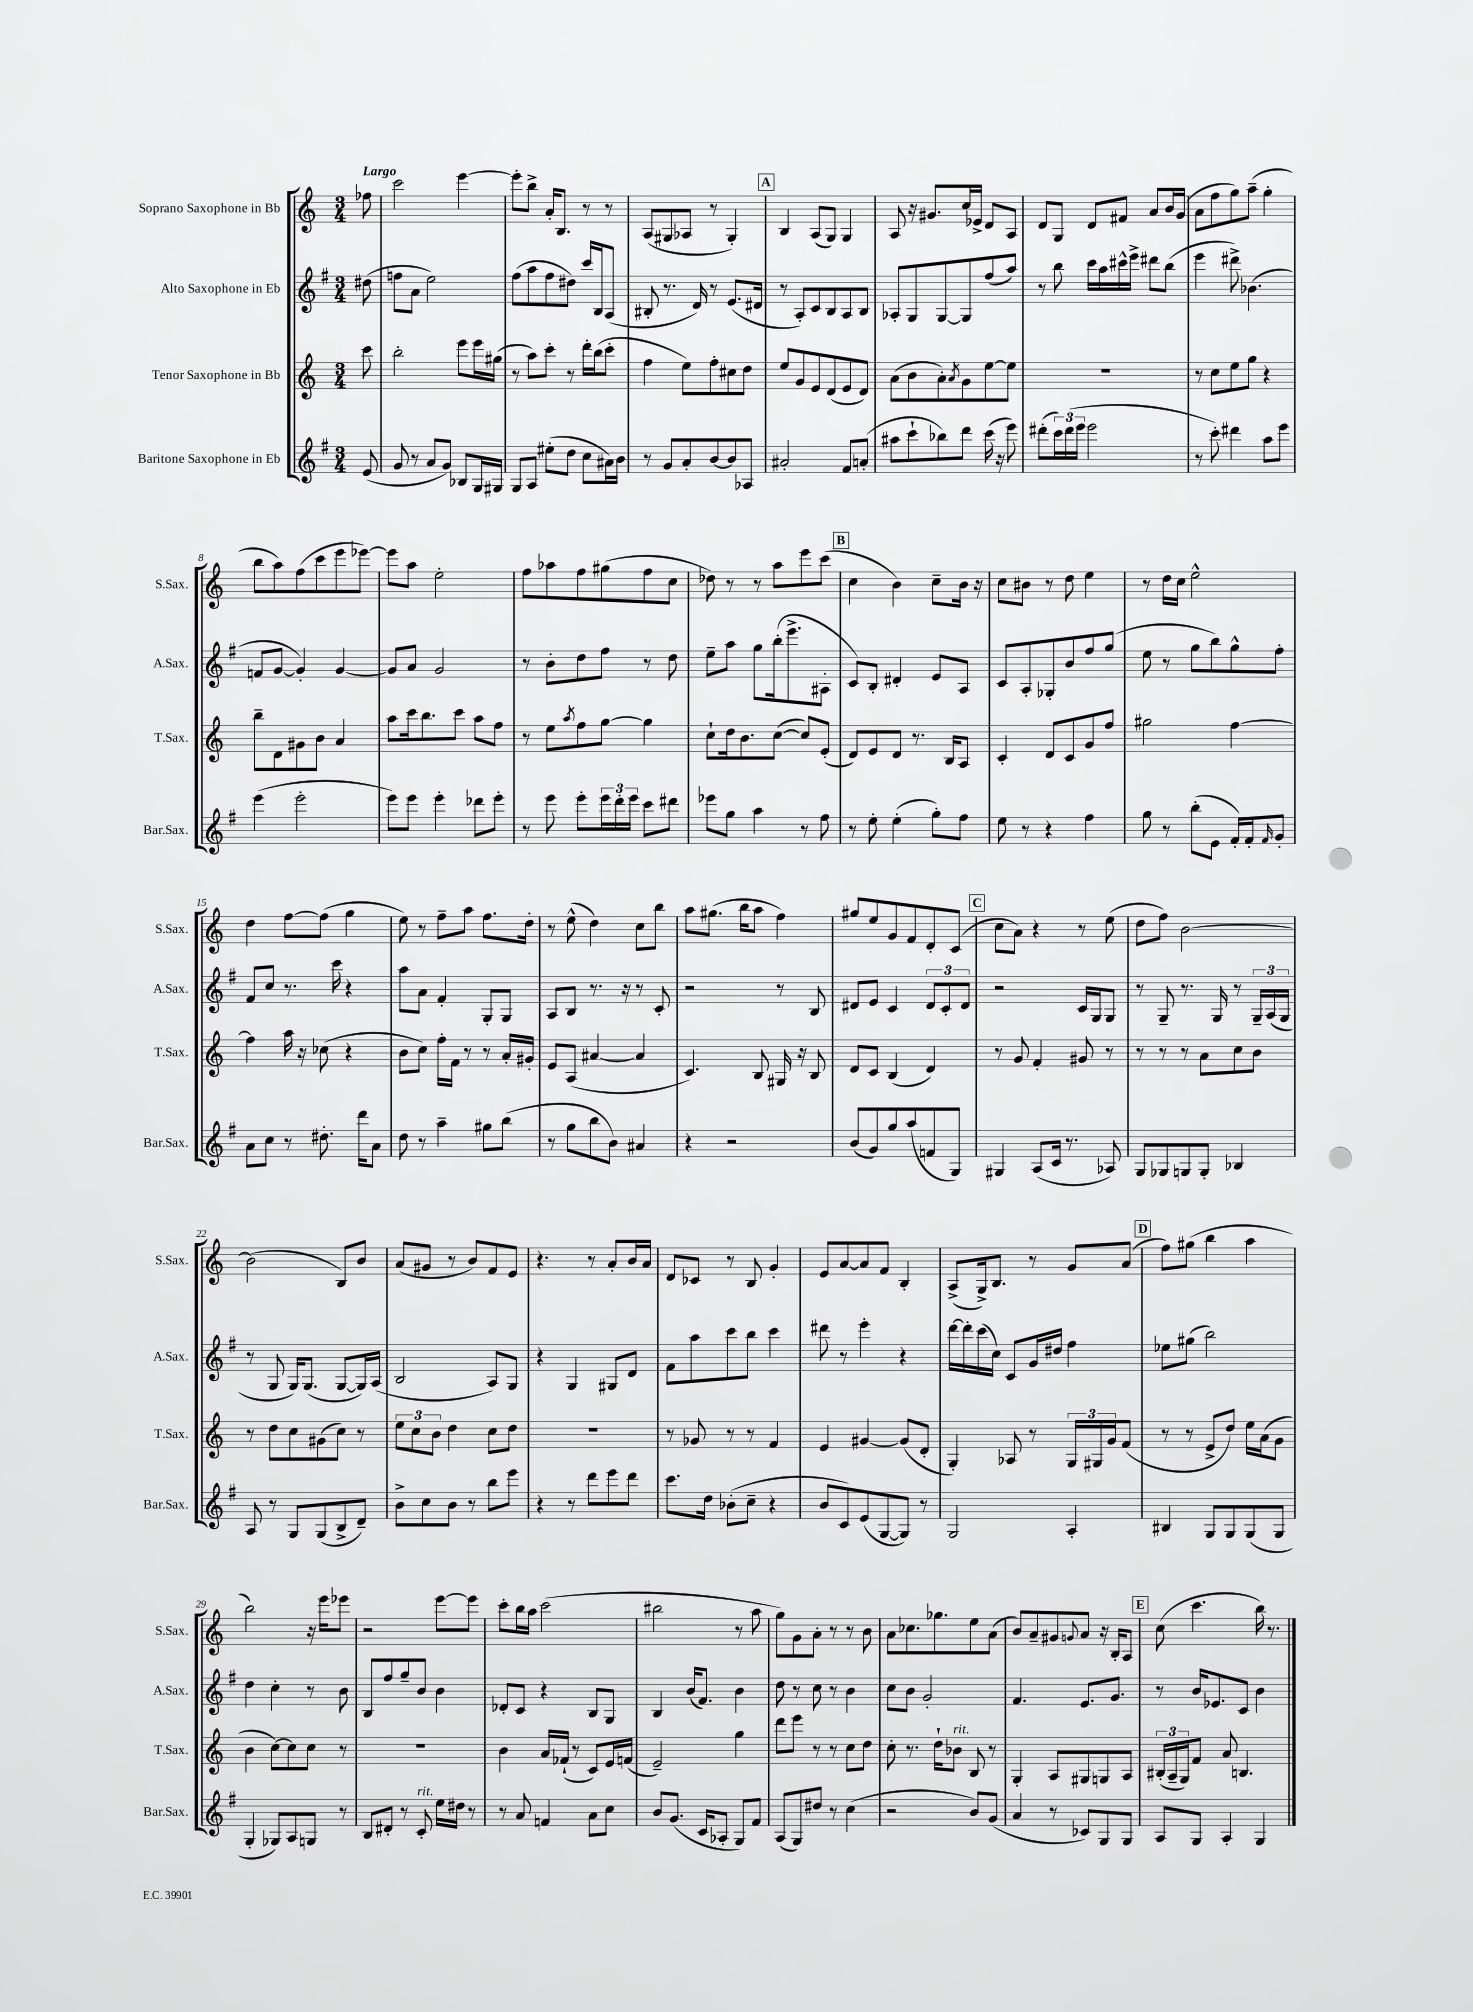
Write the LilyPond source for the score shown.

<<
\new StaffGroup <<
\new Staff = "s0" \with { instrumentName = "Soprano Saxophone in Bb" shortInstrumentName = "S.Sax." } {
    \clef treble \key c \major \numericTimeSignature \time 3/4 \partial 8 \tempo "Largo"
    fes''8 |
    c'''2 e'''4~ |
    e'''8-. b''8-> a'16-. b8. r8 r8 |
    a8( gis8 aes8 r8 gis4-.) |
    \mark \markup { \box "A" } b4 a8( g8) g4 |
    a8 r16 gis'8. c''16 ees'16-> d'8 a8 |
    d'8 g8 d'8 fis'8 a'8 b'16 g'16( |
    a'8 f''8 g''8) a''8--( g''4-. |
    b''8 a''8) f''8( c'''8 e'''8 ees'''8~) |
    ees'''8 a''8 e''2-. |
    f''8 aes''8 f''8 gis''8( f''8 c''8 |
    des''8) r8 r8 a''8 e'''8 c'''8( |
    \mark \markup { \box "B" } c''4 b'4) c''8-- b'16 r16 |
    c''8 bis'8 r8 d''8 e''4 |
    r8 d''16 c''16 e''2-^ |
    d''4 f''8~ f''8( g''4 |
    e''8) r8 f''8-- a''8 f''8. d''16-. |
    r8 e''8-^( d''4) c''8 b''8 |
    a''8 gis''8.( b''16 a''8 f''4) |
    gis''8 e''8 g'8 f'8 d'8-. c'8( |
    \mark \markup { \box "C" } c''8 a'8) r4 r8 e''8( |
    d''8 f''8) b'2~ |
    b'2( b8) b'8 |
    a'8( gis'8 r8 b'8) f'8 e'8 |
    r4. r8 a'8-. b'16 a'16 |
    d'8 ces'8 r8 b8 g'4-. |
    e'8 a'8~ a'8 f'8 b4-. |
    a8->( g16->) b8. r8 g'8 a'8( |
    \mark \markup { \box "D" } f''8) gis''8( b''4 a''4 |
    b''2) r16 e'''16 ees'''8 |
    r2 e'''8~ e'''8 |
    c'''8-. b''16 a''16 c'''2( |
    bis''2 r8 a''8 |
    g''8) g'8 a'8-. r8 r8 b'8 |
    a'8 ces''8. ges''8. e''8 a'8( |
    b'8) a'8-- gis'8 \appoggiatura { g'8 } a'8 r16 b16-. a8 |
    \mark \markup { \box "E" } c''8( c'''4. b''16) r8. \bar "|." |
}
\new Staff = "s1" \with { instrumentName = "Alto Saxophone in Eb" shortInstrumentName = "A.Sax." } {
    \clef treble \key g \major \numericTimeSignature \time 3/4 \partial 8
    dis''8( |
    f''8 a'8 e''2) |
    fis''8( a''8 fis''8 dis''8) c'''16 b16 a8( |
    bis8-. r8. d'16) r8 e'8.( dis'16 |
    \mark \markup { \box "A" } r8 a8-.) c'8 b8 a8 b8 |
    aes8-. g8 g8~ g8 fis''8( a''8) |
    r8 b''8 c'''16 a''16 cis'''16-^ e'''16-> dis'''8 b''8( |
    e'''4 dis'''8->) bes'4.( |
    f'8 g'8~ g'4-.) g'4~ |
    g'8 a'8 g'2 |
    r8 b'8-. d''8 fis''8 r8 d''8 |
    e''8-- a''8 g''8 b''16-.( e'''8.-> ais8-. |
    \mark \markup { \box "B" } c'8) b8-. dis'4-. e'8 a8 |
    c'8 a8-. ges8-. b'8 fis''8 g''8( |
    e''8 r8 g''8 b''8) g''8-^ fis''8-. |
    fis'8 c''8 r8. c'''16 r4 |
    a''8 a'8 fis'4-. g8-. g8 |
    a8 b8 r8. r16 r8 c'8-. |
    r2 r8 b8 |
    dis'8 e'8 c'4 \tuplet 3/2 { dis'8 c'8-. dis'8 } |
    \mark \markup { \box "C" } r2 c'16 g16 g8 |
    r8 g8-- r8. g16 r8 \tuplet 3/2 { g16-- a16( g16 } |
    r8 g8 g16) g8.( g8~ g16) a16( |
    b2 a8) g8 |
    r4 g4 gis8 d'8 |
    fis'8 a''8 c'''8 b''8 c'''4 |
    dis'''8 r8 e'''4-. r4 |
    d'''16~ d'''16-. c'''16( c''16) c'8 g'16 dis''16 fis''4 |
    \mark \markup { \box "D" } ees''8 gis''8( b''2) |
    d''4 c''4-. r8 b'8 |
    b8 fis''8 g''8-- b'8 b'4 |
    des'8-. c'8 r4 b8 g8 |
    b4 b'16( fis'8.) b'4 |
    d''8 r8 c''8 r8 b'4 |
    c''8 b'8 g'2-. |
    fis'4. e'8. g'8. |
    \mark \markup { \box "E" } r8 b'16 ees'8. c'8 b'4 \bar "|." |
}
\new Staff = "s2" \with { instrumentName = "Tenor Saxophone in Bb" shortInstrumentName = "T.Sax." } {
    \clef treble \key c \major \numericTimeSignature \time 3/4 \partial 8
    c'''8 |
    b''2-. e'''8 e'''16 gis''16( |
    r8 a''8) c'''8-. r8 d'''16-. b''16( c'''8-. |
    f''4 e''8) f''8-. cis''8 d''8 |
    \mark \markup { \box "A" } e''8 g'8 e'8 d'8( e'8 d'8) |
    a'8( b'8 a'8-.) \acciaccatura { a'8 } g'8 e''8~ e''8 |
    R2. |
    r8 c''8 e''8 g''8 r4 |
    b''8-- d'8 gis'8 b'8 a'4 |
    a''8 c'''16 b''8. c'''8 a''8 f''8 |
    r8 e''8 \acciaccatura { a''8 } f''8 g''8~ g''4 |
    c''8-! d''16 b'8. c''8~( c''8) e'8-.( |
    \mark \markup { \box "B" } d'8) e'8 d'8 r8. b16 a8 |
    c'4-. d'8 c'8 g'8 f''8 |
    gis''2 f''4~ |
    f''4 a''16 r16 ces''8( r4 |
    b'8 c''8) f''16-. f'16 r8 r8 a'16-. gis'16-. |
    e'8 a8( ais'4~ ais'4 |
    c'4.) b8 gis16 r16 b8 |
    d'8 c'8 b4( d'4) |
    \mark \markup { \box "C" } r8 g'8 f'4-. gis'8 r8 |
    r8 r8 r8 a'8 c''8 b'8 |
    r8 d''8 c''8 gis'8( c''8) r8 |
    \tuplet 3/2 { e''8 c''8 b'8 } d''4 c''8 d''8 |
    R2. |
    r8 ges'8 r8 r8 f'4 |
    e'4 gis'4~ gis'8( d'8-. |
    g4-.) aes8 r8 \tuplet 3/2 { g16 gis16 g'16 } f'8( |
    \mark \markup { \box "D" } r8 r8 e'8-> d''8) e''16 a'16( g'8 |
    b'4 c''8~) c''8 c''8 r8 |
    R2. |
    b'4 a'16 fes'16-!( r8 c'8) e'16 f'16( |
    e'2--) g''4 |
    d'''8 e'''8 r8 r8 c''8 d''8 |
    c''8-. r8. d''16-! bes'8^\markup { \italic "rit." } b8 r8 |
    g4-. a8 gis8 g8 a8 |
    \mark \markup { \box "E" } \tuplet 3/2 { bis16-.( a16-- g16) } f'8 a'8 b4. \bar "|." |
}
\new Staff = "s3" \with { instrumentName = "Baritone Saxophone in Eb" shortInstrumentName = "Bar.Sax." } {
    \clef treble \key g \major \numericTimeSignature \time 3/4 \partial 8
    e'8( |
    g'8 r8 a'8 g'8) bes8 g16 gis16 |
    g8 a8 eis''8-.( d''8 c''8 ais'16) b'16 |
    r8 g'8 a'8-. b'8~ b'8 aes8 |
    \mark \markup { \box "A" } ais'2-. fis'8 a'8-.( |
    ais''8 c'''8-! bes''8) d'''8 c'''16( r16 e'''8) |
    dis'''8-.( \tuplet 3/2 { c'''16) dis'''16( e'''16 } e'''2 |
    r8 c'''8-.) dis'''4 a''8 e'''8 |
    e'''4( e'''2-. |
    e'''8) e'''8 e'''4-. des'''8 e'''8-. |
    r8 e'''8 e'''8-. \tuplet 3/2 { e'''16 d'''16-. e'''16 } c'''8 dis'''8 |
    ees'''8 g''8 a''4 r8 fis''8 |
    \mark \markup { \box "B" } r8 e''8-. e''4-.( g''8-.) fis''8 |
    e''8 r8 r4 fis''4 |
    g''8 r8 b''8-.( e'8 fis'16-.) fis'16-. \grace { fis'16 } g'8-. |
    a'8 c''8 r8 dis''8.-. d'''16 a'8 |
    d''8 r8 a''4-- gis''8 b''8( |
    r8 g''8 b''8 b'8) ais'4 |
    r4 r2 |
    b'8( g'8) g''8 a''8( f'8 g8) |
    \mark \markup { \box "C" } gis4 a8( c'16 r8. aes8) |
    g8 ges8 g8 g8-. bes4 |
    a8 r8 g8 g8( b8-> d'8--) |
    b'8-> c''8 b'8 r8 b''8 e'''8 |
    r4 r8 d'''8 e'''8 d'''8 |
    c'''8. d''16 bes'8-.( c''8-- r4 |
    b'8 c'8) e'8( g8~ g8) r8 |
    g2 a4-. |
    \mark \markup { \box "D" } bis4 g8 g8 g8( g8 |
    g4-. ges8) a8 g8 r8 |
    b8 dis'8-. r8 c'8-.^\markup { \italic "rit." } e''16 dis''16 r8 |
    r8 a'8 f'4 a'8 c''8 |
    b'8 g'8.( c'16 aes8-. g8) fis'8 |
    a8( g8) dis''8 r8 c''4( |
    r2 b'8) g'8( |
    a'4 r8 ces'8) g8 g8 |
    \mark \markup { \box "E" } a8 g8 a4-. g4 \bar "|." |
}
>>
>>
